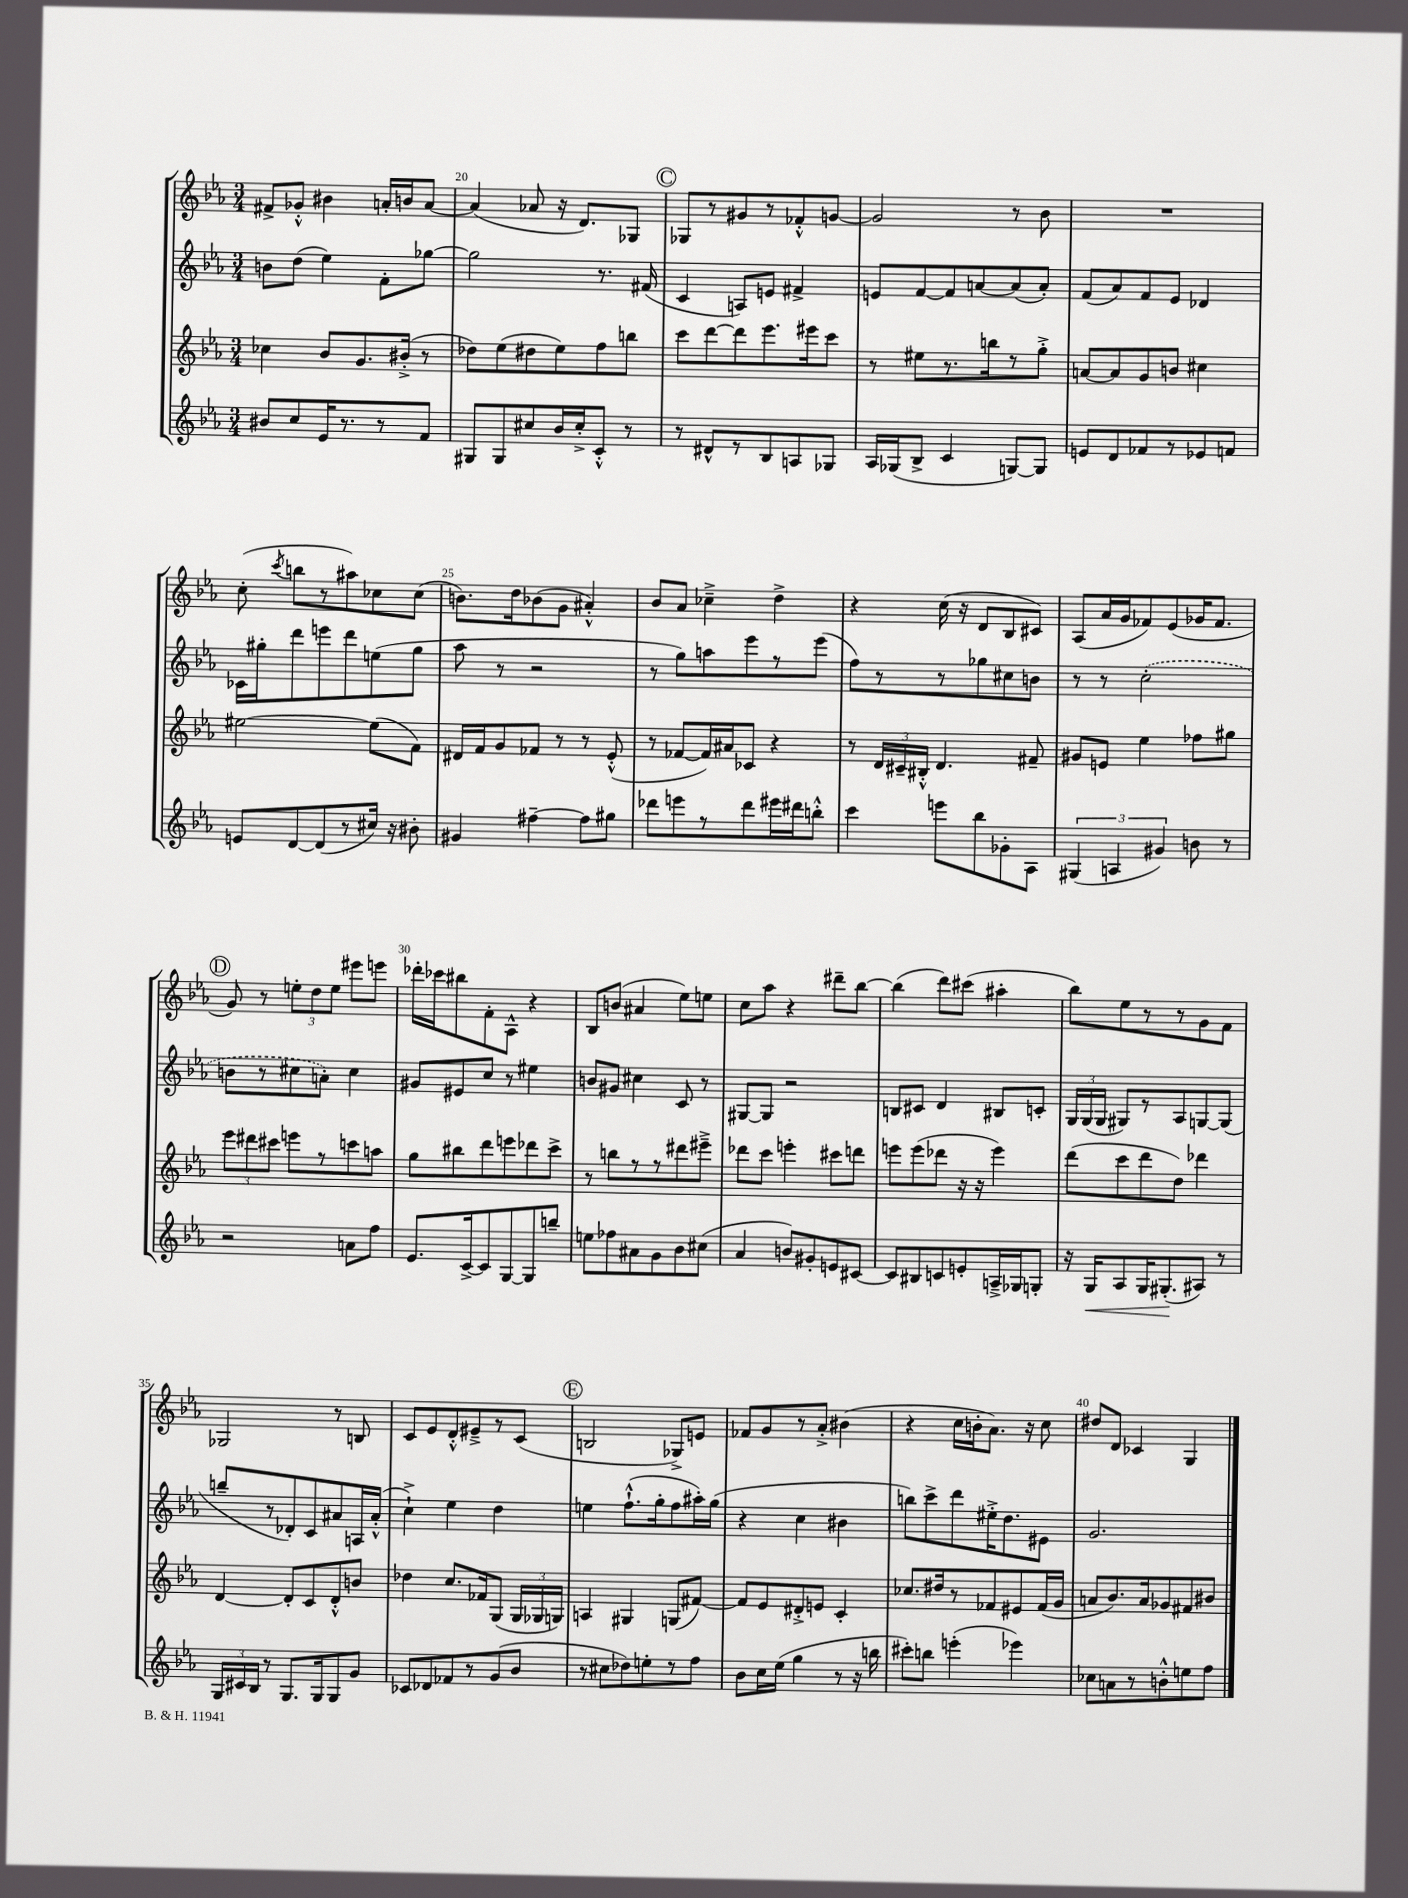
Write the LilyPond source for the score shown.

<<
\new StaffGroup <<
\new Staff = "s0" {
    \clef treble \key ees \major \numericTimeSignature \time 3/4
    \autoBeamOff fis'8[-> ges'8]-.-^ bis'4 a'16[-. b'16 a'8]~ |
    a'4( aes'8 r16 d'8.[) ges8] |
    \mark \markup { \circle "C" } ges8[ r8 gis'8 r8 fes'8-.-^ g'8]~ |
    g'2 r8 bes'8 |
    R2. |
    c''8-.( \acciaccatura { c'''8 } b''8[ r8 ais''8) ces''8 ces''8]( |
    b'8.[) d''16 bes'8( g'8] ais'4-.-^) |
    bes'8[ aes'8] ces''4---> d''4-> |
    r4 c''16( r16 d'8[ bes8 cis'8]) |
    aes8[( aes'16 g'16 fes'8) ees'8( ges'16 fes'8.] |
    \mark \markup { \circle "D" } g'8) r8 \tuplet 3/2 { e''8[-. d''8 e''8] } eis'''8[ e'''8] |
    des'''16[-. ces'''16 bis''8 f'8-. aes8]-^ r4 |
    bes8[ b'8]( ais'4 ees''8[) e''8] |
    c''8[ aes''8] r4 dis'''8[-- bes''8]~ |
    bes''4( d'''8[) cis'''8]( ais''4-. |
    bes''8[) ees''8 r8 r8 g'8 f'8] |
    ges2 r8 b8 |
    c'8[ ees'8 d'8-.-^ eis'8---> r8 c'8]( |
    \mark \markup { \circle "E" } b2 ges8[->) e'8] |
    fes'8[ g'8 r8 aes'8]-.-> bis'4( |
    r4 c''16[ b'16-. aes'8.]) r16 c''8 |
    dis''8[ d'8] ces'4 g4 \bar "|." |
}
\new Staff = "s1" {
    \clef treble \key ees \major \numericTimeSignature \time 3/4
    \autoBeamOff b'8[ d''8]( ees''4) f'8[-. ges''8]~ |
    ges''2 r8. fis'16( |
    \mark \markup { \circle "C" } c'4 a8[) e'8] fis'4-> |
    e'8[ f'8~ f'8 a'8~ a'8( a'8]-.) |
    f'8[( aes'8) f'8 ees'8] des'4 |
    ces'16[ gis''16-. d'''8 e'''8 d'''8 e''8( gis''8] |
    aes''8 r8 r2 |
    r8 g''8[) a''8 ees'''8 r8 ees'''8]( |
    f''8[) r8 r8 ges''8 cis''8 b'8] |
    r8 r8 \once \slurDashed c''2-.( |
    \mark \markup { \circle "D" } b'8[ r8 cis''8 a'8]-.) cis''4 |
    gis'8[ eis'8 c''8] r8 eis''4 |
    b'8[ gis'8] cis''4 c'8 r8 |
    gis8[~ gis8] r2 |
    b8[ cis'8] d'4 bis8[ c'8]-. |
    \tuplet 3/2 { g16[ g16( g16] } gis8[) r8 aes8 g8~ g8]( |
    b''8[-- r8 des'8-.) c'8 ais'8 a16 ais'16]-.-^( |
    c''4-!->) ees''4 d''4 |
    \mark \markup { \circle "E" } e''4 f''8.[-!-^( g''16-. f''8 ais''16-.) g''16]( |
    r4 c''4 bis'4 |
    b''8[) c'''8-> d'''8 eis''16-.-> d''8. eis'8] |
    g'2. \bar "|." |
}
\new Staff = "s2" {
    \clef treble \key ees \major \numericTimeSignature \time 3/4
    \autoBeamOff ces''4 bes'8[ g'8. bis'16]-.->( r8 |
    des''8[) ees''8( dis''8 ees''8) f''8 b''8] |
    \mark \markup { \circle "C" } c'''8[ d'''8~ d'''8 ees'''8. eis'''16 c'''8] |
    r8 eis''8[ r8. b''16 r8 g''8]-.-> |
    a'8[~ a'8 g'8 b'8] cis''4 |
    eis''2~ eis''8[( f'8]) |
    dis'16[ f'16 g'8 fes'8] r8 r8 ees'8-.-^( |
    r8 fes'8[~ fes'16) ais'16 ces'8] r4 |
    r8 \tuplet 3/2 { d'16[ cis'16-- bis16]-.-^ } d'4. fis'8-- |
    gis'8[ e'8] ees''4 fes''8[ gis''8] |
    \mark \markup { \circle "D" } \tuplet 3/2 { ees'''8[ dis'''8 cis'''8] } e'''8[ r8 c'''8 a''8] |
    g''8[ bis''8 d'''8 e'''8 des'''8 c'''8]-> |
    r8 b''8[ r8 r8 dis'''8 eis'''8]---> |
    des'''8[ c'''8] e'''4-. cis'''8[ d'''8] |
    e'''8[ e'''8( des'''8] r16 r16 e'''4) |
    d'''8[( c'''8 d'''8 d''8]) des'''4 |
    d'4~ d'8[-. c'8 d'8-.-^ b'8] |
    des''4 c''8.[ fes'16 g8]( \tuplet 3/2 { g16[ ges16 g16]) } |
    \mark \markup { \circle "E" } a4 gis4 g8[( fis'8]~) |
    fis'8[ ees'8 dis'8-.-> e'8] c'4-. |
    ces''8.[ dis''16 r8 fes'8 eis'8 fes'16( g'16] |
    a'8[ bes'8.) a'16 ges'8 fis'8 bis'8] \bar "|." |
}
\new Staff = "s3" {
    \clef treble \key ees \major \numericTimeSignature \time 3/4
    \autoBeamOff bis'8[ c''8 ees'16 r8. r8 f'8] |
    gis8[ gis8 cis''8 bes'16 cis''16-.-> c'8]-.-^ r8 |
    \mark \markup { \circle "C" } r8 dis'8[-^ r8 bes8 a8 ges8] |
    aes16[ ges16( bes8]-> c'4 g8[~) g8] |
    e'8[ d'8 fes'8 r8 ees'8 f'8] |
    e'8[ d'8~ d'8( r8 cis''16]) r16 bis'8-. |
    gis'4 fis''4~-- fis''8[ gis''8] |
    des'''8[ e'''8 r8 des'''8 eis'''16 dis'''16 b''8]-.-^ |
    c'''4 e'''8[ bes''8 ges'8-. aes8] |
    \tuplet 3/2 { gis4( a4 gis'4) } b'8 r8 |
    \mark \markup { \circle "D" } r2 a'8[ f''8] |
    ees'8.[ c'16~-> c'8 g8~ g8 b''8]-- |
    e''8[ fes''8 ais'8 g'8 bes'8 cis''8]( |
    aes'4 b'8[) gis'8-. e'8 cis'8]~ |
    cis'8[ bis8 c'8 e'8-. a16---> ges16 g8]-. |
    r16 g16[\< aes8 g16 gis8.-.\!( ais8]) r8 |
    \tuplet 3/2 { g16[ cis'16 bes16] } r8 g8.[ g16 g8 g'8] |
    ces'8[ des'8 fes'8 r8 g'8( bes'8] |
    \mark \markup { \circle "E" } r8 cis''8[ des''8) e''8-. r8 f''8] |
    bes'8[ c''16 ees''16]( g''4 r8 r16 b''16 |
    cis'''8[-.) b''8] e'''4-.( ees'''4) |
    ces''8[ a'8 r8 b'8-.-^ e''8 f''8] \bar "|." |
}
>>
>>
\layout { \context { \Score currentBarNumber = #19 \override BarNumber.break-visibility = ##(#f #t #t) barNumberVisibility = #(every-nth-bar-number-visible 5) } }
